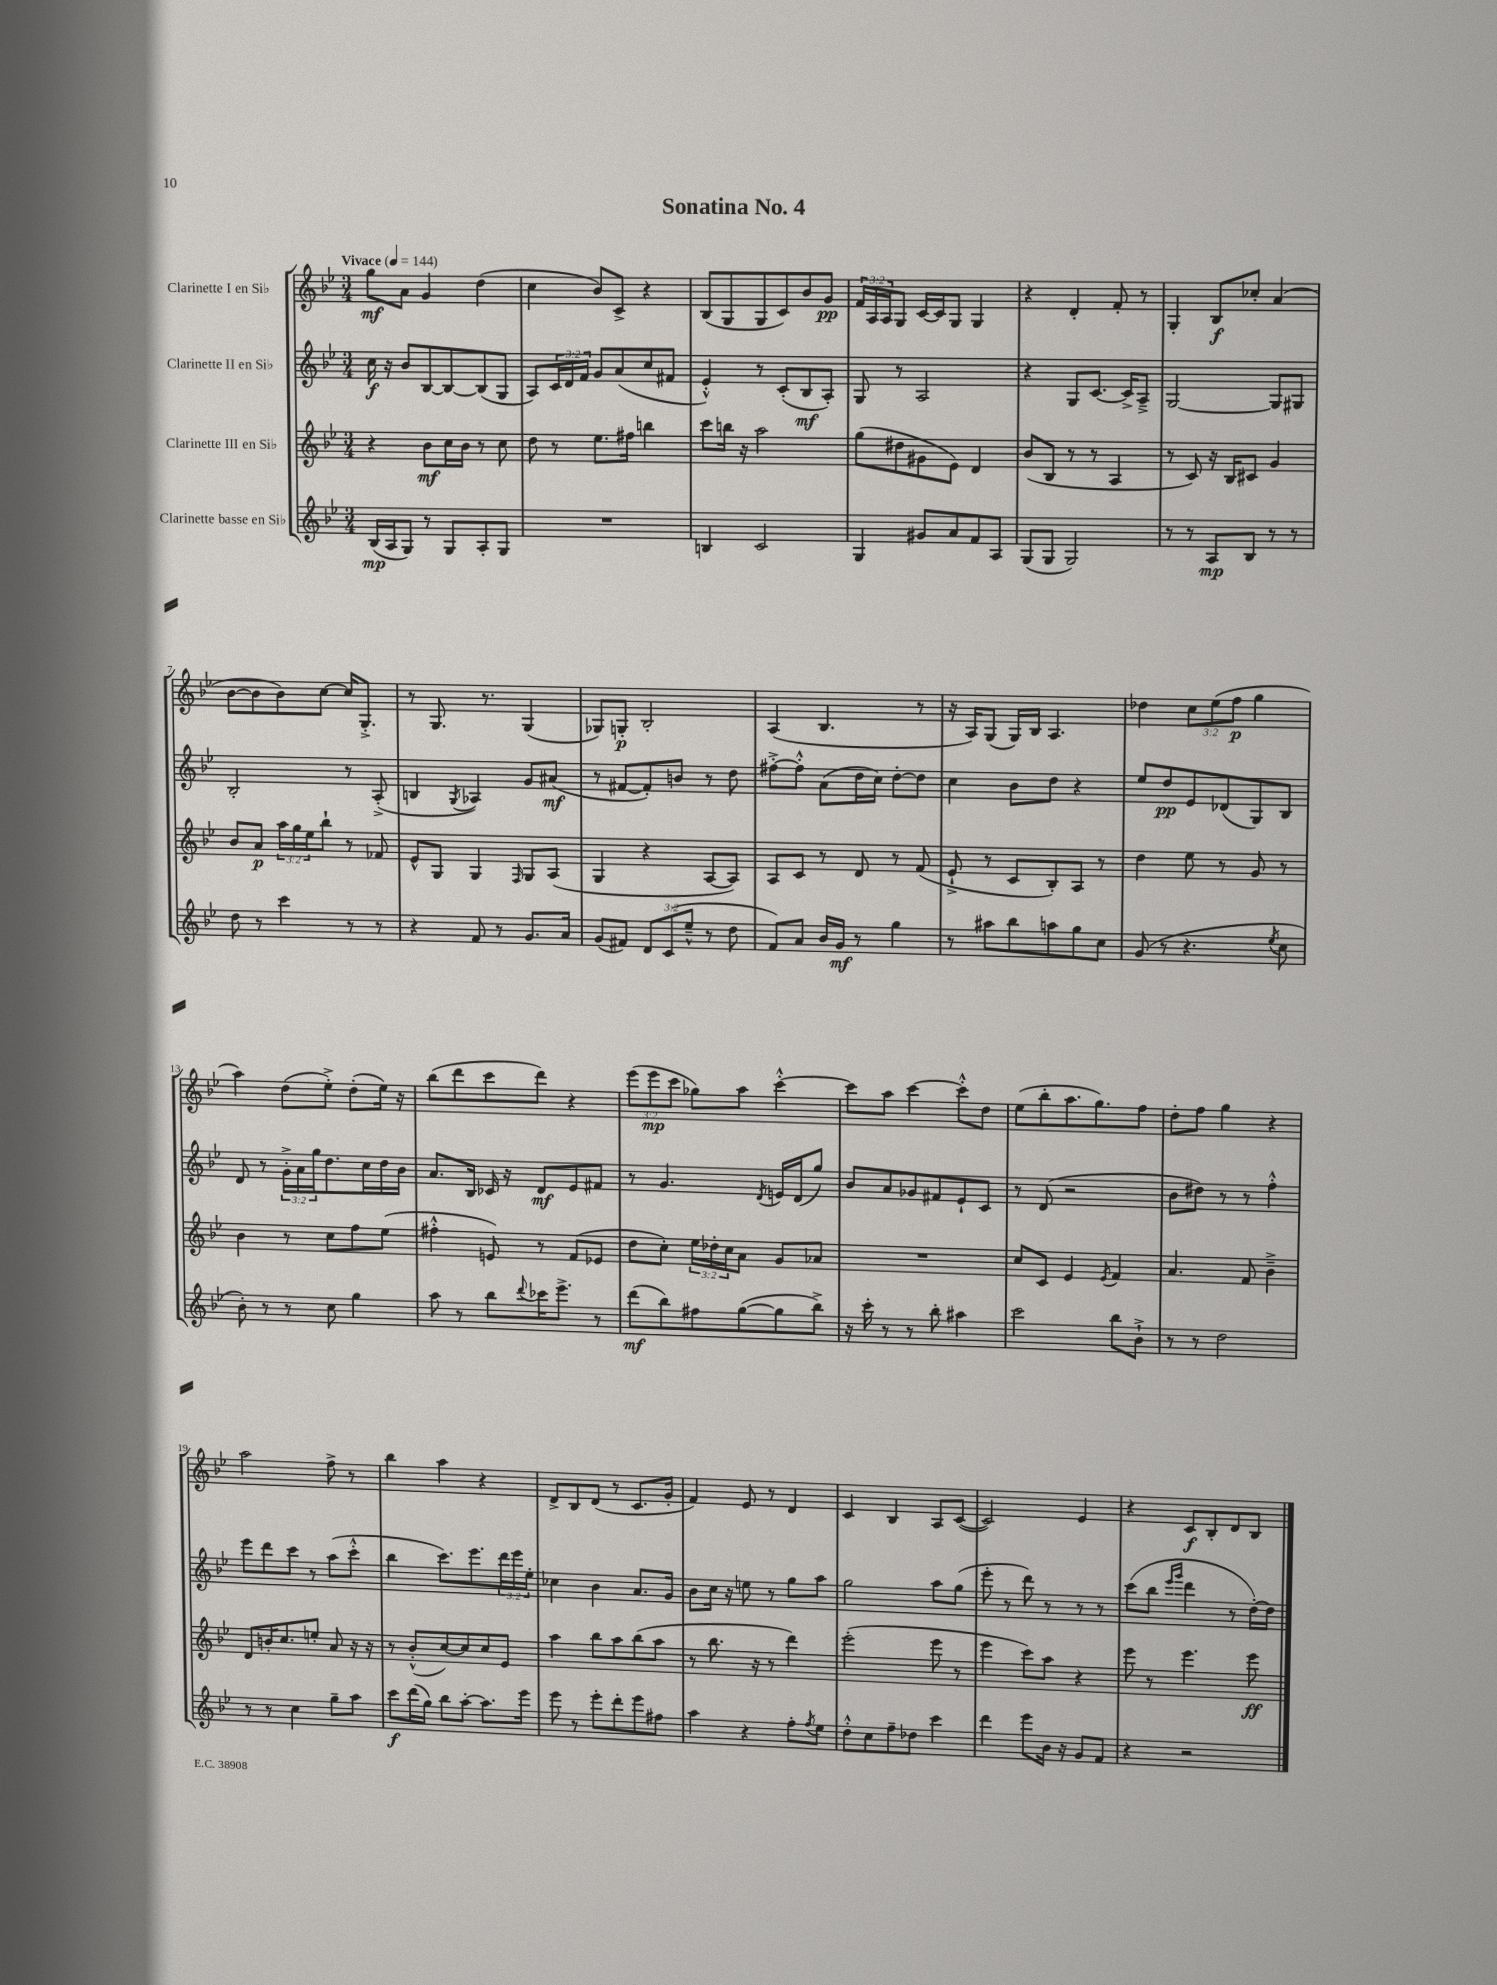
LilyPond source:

\header { title = "Sonatina No. 4" }
<<
\new StaffGroup <<
\new Staff = "s0" \with { instrumentName = "Clarinette I en Sib" } {
    \clef treble \key bes \major \numericTimeSignature \time 3/4 \override Staff.TupletNumber.text = #tuplet-number::calc-fraction-text \tempo "Vivace" 4 = 144
    g''8\mf a'8 g'4 d''4( |
    c''4 bes'8) c'8-> r4 |
    bes8( g8 g8 c'8) bes'8 g'8\pp |
    \tuplet 3/2 { f'16 a16 a16 } g8 c'16~ c'16 g8 g4 |
    r4 d'4-. f'8-. r8 |
    g4-. bes8\f ces''8-. a'4( |
    bes'8~ bes'8 bes'8) c''8~ c''16 g8.-.-> |
    r8 g8. r8. g4( |
    ges8) g8-.\p bes2-. |
    a4( bes4. r8 |
    r16 a16) g8( g16) bes16 a4. |
    des''4 \tuplet 3/2 { c''8 ees''8( f''8\p } g''4 |
    a''4) d''8( ees''8-.->) d''8-.( ees''16) r16 |
    bes''8( d'''8 c'''8 d'''8) r4 |
    \tuplet 3/2 { ees'''8( ees'''8\mp c'''8 } ges''8) a''8 c'''4~-.-^ |
    c'''8 a''8 c'''4~ c'''8-.-^ d''8 |
    ees''8( bes''8-. a''8. g''8.) f''8 |
    d''8-. f''8 g''4 r4 |
    a''2 f''8-> r8 |
    bes''4 a''4 r4 |
    d'8-> bes8 d'8( r8 c'8. g'16-. |
    f'4) ees'8 r8 d'4 |
    c'4 bes4 a8 c'8~( |
    c'2) ees'4 |
    r4 c'8\f bes8-. d'8 bes8 \bar "|." |
}
\new Staff = "s1" \with { instrumentName = "Clarinette II en Sib" } {
    \clef treble \key bes \major \numericTimeSignature \time 3/4 \override Staff.TupletNumber.text = #tuplet-number::calc-fraction-text
    c''16\f r16 bes'8 bes8~ bes8~ bes8( g8 |
    a8) \tuplet 3/2 { c'16 d'16 f'16 } g'8 a'8( c''8 fis'8 |
    ees'4-.-^) r8 c'8-.( bes8\mf a8-.) |
    g8 r8 a2 |
    r4 g8 c'8.~ c'16-> a8---> |
    g2~ g8 gis8 |
    bes2-. r8 a8-.->( |
    b4 \acciaccatura { g8 } aes4) g'8 ais'8\mf( |
    r8 fis'8~ fis'8-.) b'8 r8 d''8 |
    fis''8~-.-> fis''8-.-^ a'8( d''16 c''16) d''8~-. d''8 |
    c''4 bes'8 d''8 r4 |
    ees''8 d''8\pp ees'8 des'8( g8) bes8 |
    d'8 r8 \tuplet 3/2 { g'16-.-> a'16 g''16 } d''8. c''16 d''16 bes'16 |
    a'8. bes16 ces'16 r16 d'8\mf ees'8 fis'8 |
    r8 g'4. \acciaccatura { d'8 } e'16 d'16( g''8) |
    bes'8 a'8 ges'8 fis'8 ees'8-! c'8 |
    r8 d'8( r2 |
    bes'8 dis''8) r8 r8 f''4-.-^ |
    ees'''8 d'''8 c'''8 r8 a''8( c'''8-.-^ |
    bes''4 c'''8.) ees'''8. \tuplet 3/2 { d'''16 ees'''16 ees''16-. } |
    ces''4 bes'4 a'8. g'16 |
    bes'8 c''16 r16 e''8 r8 g''8 a''8 |
    g''2 a''8 g''8( |
    ees'''8-. r8 d'''8) r8 r8 r8 |
    c'''8( bes''8 \grace { ees'''16 g'''16 } d'''4 r8 d''16~-.) d''16 \bar "|." |
}
\new Staff = "s2" \with { instrumentName = "Clarinette III en Sib" } {
    \clef treble \key bes \major \numericTimeSignature \time 3/4 \override Staff.TupletNumber.text = #tuplet-number::calc-fraction-text
    r4 bes'8\mf c''16 bes'16 r8 c''8 |
    d''8 r8 ees''8. fis''16 b''4 |
    c'''8 b''16 r16 a''2 |
    g''8( dis''8 gis'8 ees'8) d'4 |
    bes'8( bes8 r8 r8 a4 |
    r8 c'8) r16 bes16 cis'8 g'4 |
    bes'8 a'8\p \tuplet 3/2 { a''16 g''16 ees''16 } bes''8-! r8 fes'8 |
    ees'8-^ g8 g4 \grace { f16 } g8 a8( |
    g4 r4 a8~ a8) |
    a8 c'8 r8 d'8 r8 f'8( |
    ees'8-!-> r8 c'8 bes8-.) a8 r8 |
    d''4 ees''8 r8 g'8 r8 |
    bes'4 r8 c''8 f''8 ees''8( |
    fis''4-.-^ e'8) r8 f'8( ees'8 |
    d''8 c''8-.) \tuplet 3/2 { ees''16 des''16-. c''16 } a'8 g'8 aes'8 |
    R2. |
    c''8 c'8 ees'4 \acciaccatura { ees'8 } f'4 |
    a'4. f'8 bes'4---> |
    d'8 b'16-. c''8. e''8-. a'8 r16 r16 |
    r8 bes'8-.-^( c''8~) c''8 c''8 ees'8 |
    a''4 bes''8 a''8 bes''8( a''8 |
    r8 bes''8. r16 r8 d'''4) |
    ees'''2-.( ees'''8 r8 |
    ees'''4 c'''8) a''8 r4 |
    ees'''8 r8 ees'''4. ees'''8\ff \bar "|." |
}
\new Staff = "s3" \with { instrumentName = "Clarinette basse en Sib" } {
    \clef treble \key bes \major \numericTimeSignature \time 3/4 \override Staff.TupletNumber.text = #tuplet-number::calc-fraction-text
    bes16\mp( a16 g8) r8 g8 a8-. g8 |
    R2. |
    b4 c'2 |
    g4 gis'8 a'8 f'8 a8 |
    g8( g8 g2) |
    r8 r8 a8\mp bes8 r8 r8 |
    d''8 r8 c'''4 r8 r8 |
    r4 f'8 r8 g'8. a'16 |
    g'8( fis'8) \tuplet 3/2 { d'8 c'8( ees''8---^ } r8 d''8 |
    f'8) a'8 bes'16 g'16\mf r8 g''4 |
    r8 ais''8 bes''8 a''8 g''8 c''8 |
    g'8( r8 r4. \acciaccatura { ees''8 } c''8 |
    bes'8-.) r8 r8 c''8 g''4 |
    a''8 r8 bes''8 \appoggiatura { d'''8 } ces'''16 ees'''8.-> r8 |
    d'''8\mf( bes''8) fis''8 g''8~( g''8 bes''8->) |
    r16 c'''16-. r8 r8 bes''8-. ais''4 |
    c'''2 bes''8 bes'8-!-> |
    r8 r8 d''2 |
    r8 r8 c''4 g''8-- a''8 |
    c'''8\f d'''16( g''16) bes''8 a''8~-. a''8. ees'''16 |
    ees'''8 r8 ees'''8-. d'''8-. ees'''8 fis''8 |
    a''4 r4 f''8-. \acciaccatura { f''8 } ees''8 |
    d''8-.-^ c''8 f''8-- des''8 c'''4 |
    d'''4 ees'''8 bes'16 r16 g'8 f'8 |
    r4 r2 \bar "|." |
}
>>
>>
